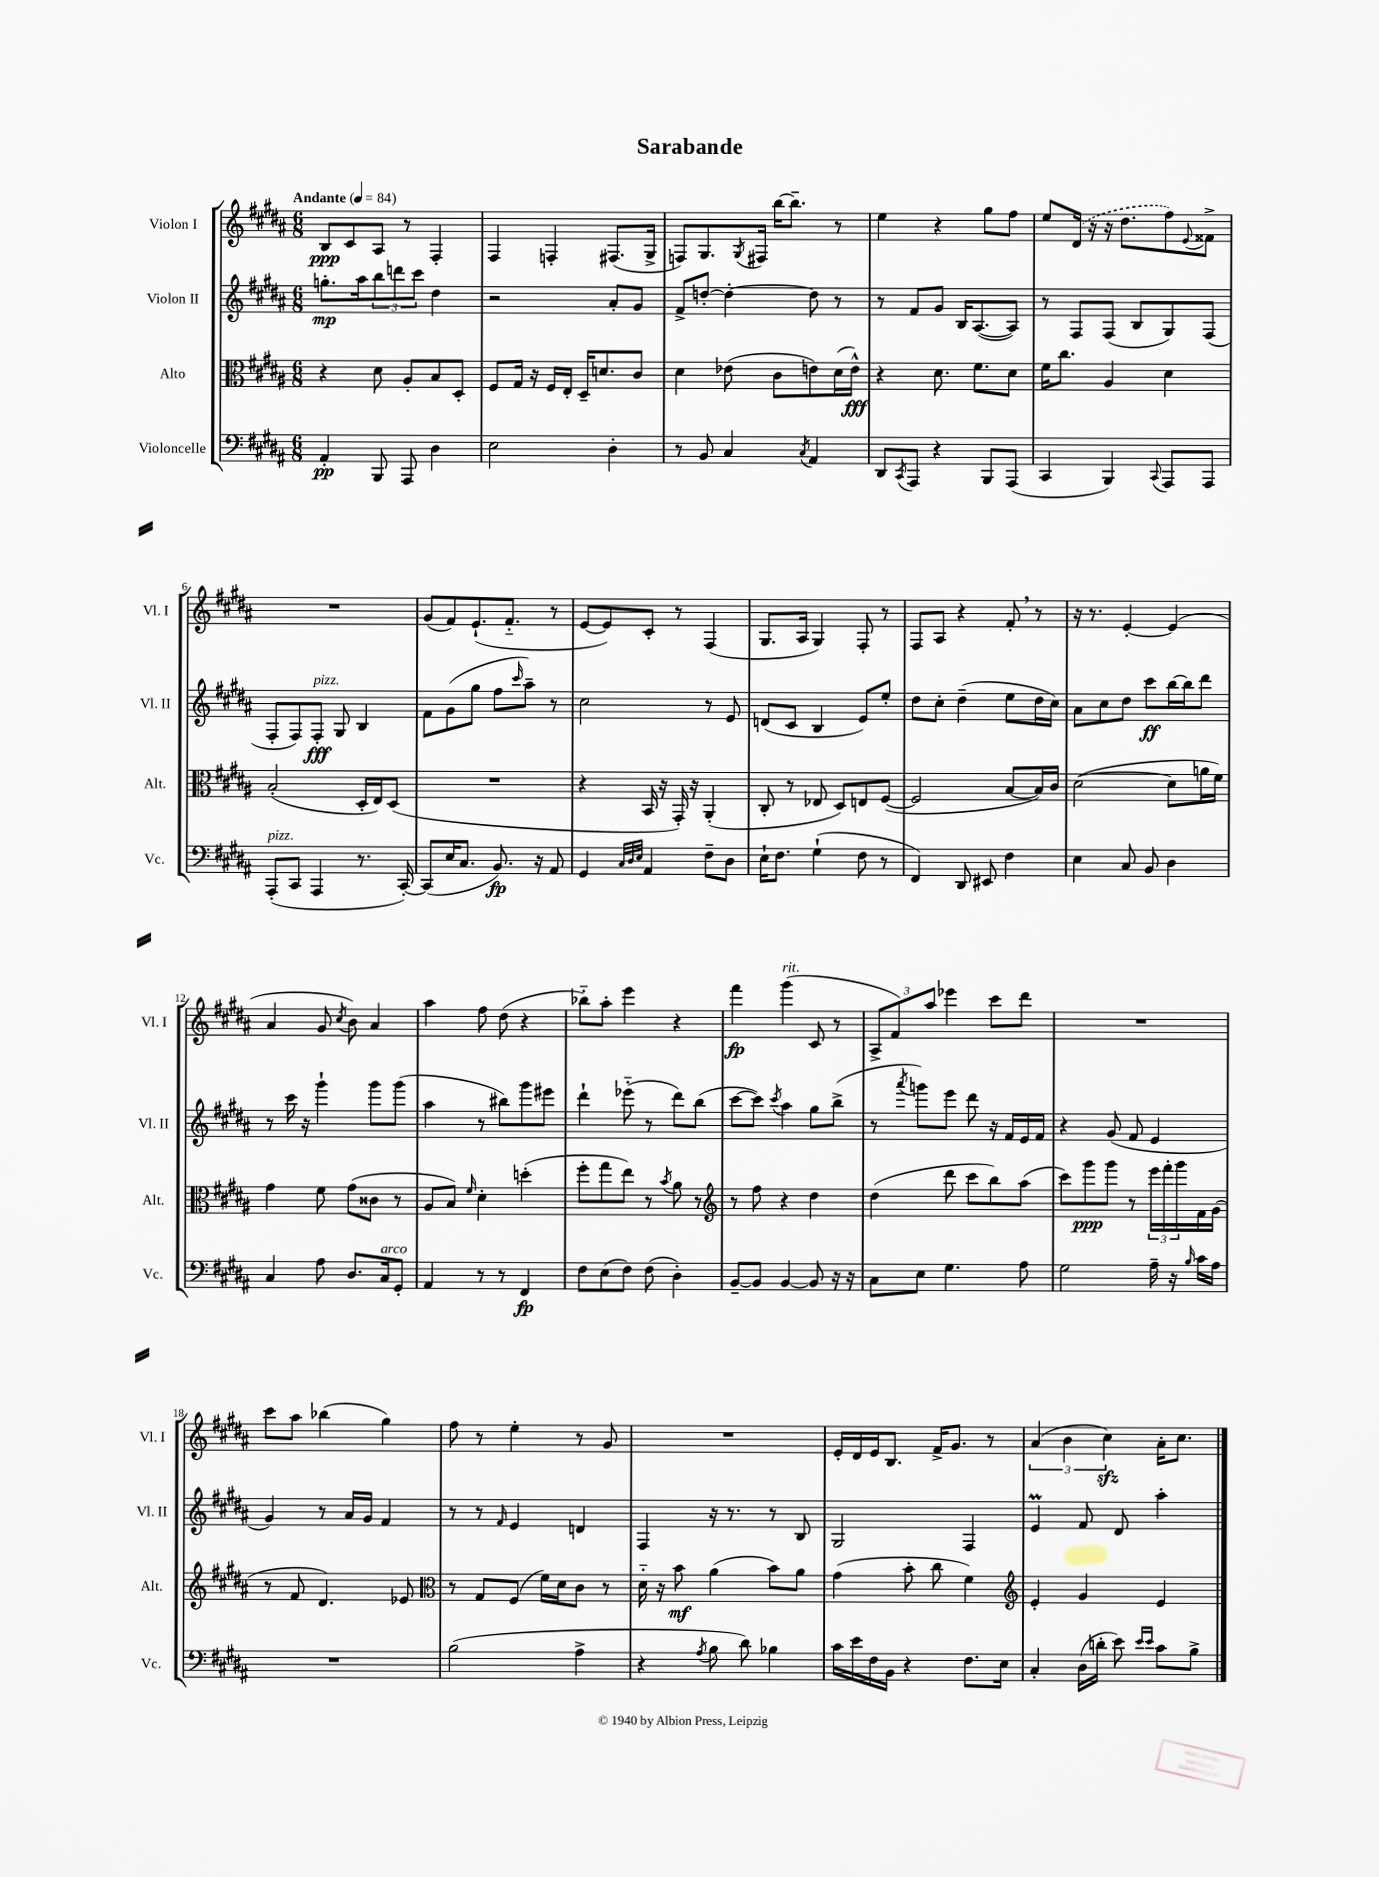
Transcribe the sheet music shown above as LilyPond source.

\header { title = "Sarabande" }
<<
\new StaffGroup <<
\new Staff = "s0" \with { instrumentName = "Violon I" shortInstrumentName = "Vl. I" } {
    \clef treble \key b \major \numericTimeSignature \time 6/8 \tempo "Andante" 4 = 84
    b8\ppp cis'8 ais8 r8 fis4-. |
    fis4 f4-. fis8.( gis16-> |
    f8) gis8. \acciaccatura { gis8 } fis16 b''16~ b''8.-- r8 |
    e''4 r4 gis''8 fis''8 |
    e''8 \once \slurDashed dis'16( r16 r16 dis''8. fis''8) \appoggiatura { e'8 } fisis'8-> |
    R2. |
    gis'8( fis'8) e'8.-!( fis'8.-_ r8 |
    e'8~ e'8) cis'8-. r8 fis4( |
    gis8. ais16 gis4) fis8-. r8 |
    fis8 ais8 r4 fis'8-. \breathe r8 |
    r16 r8. e'4~-. e'4( |
    ais'4 gis'8 \acciaccatura { cis''8 } b'8) ais'4 |
    ais''4 fis''8 dis''8( r4 |
    bes''8-_) ais''8-. e'''4 r4 |
    fis'''4\fp gis'''4^\markup { \italic "rit." }( cis'8 r8 |
    \tuplet 3/2 { ais8-> fis'8) ais''8 } ees'''4 cis'''8 dis'''8 |
    R2. |
    cis'''8 ais''8 bes''4( gis''4) |
    fis''8 r8 e''4-. r8 gis'8 |
    R2. |
    e'16-. dis'16 e'16 b8. fis'16-> gis'8. r8 |
    \tuplet 3/2 { ais'4( b'4 cis''4\sfz) } ais'16-. cis''8. \bar "|." |
}
\new Staff = "s1" \with { instrumentName = "Violon II" shortInstrumentName = "Vl. II" } {
    \clef treble \key b \major \numericTimeSignature \time 6/8
    g''8.-.\mp ais''16 \tuplet 3/2 { b''8 d'''8 cis'''8 } dis''4 |
    r2 ais'8-. gis'8 |
    fis'8-> d''8~-. d''4~-. d''8 r8 |
    r8 fis'8 gis'8 b16 ais8.~( ais8) |
    r8 fis8 fis8( b8 gis8) fis8( |
    fis8-. fis8) fis8-.\fff^\markup { \italic "pizz." } gis8 b4 |
    fis'8 gis'8( gis''8 fis''8 \grace { cis'''16 } ais''8--) r8 |
    cis''2 r8 e'8 |
    d'8( cis'8 b4 e'8) e''8-. |
    dis''8 cis''8-. dis''4--( e''8 dis''16 cis''16) |
    ais'8 cis''8 dis''8 cis'''8\ff b''16~ b''16 dis'''8 |
    r8 cis'''16 r16 gis'''4-! gis'''8 gis'''8( |
    ais''4 r8 bis''8) gis'''8 eis'''8 |
    dis'''4-! ees'''8-_( r8 dis'''8) b''8( |
    cis'''8~ cis'''8) \acciaccatura { cis'''8 } ais''4 gis''8 b''8->( |
    r8 \acciaccatura { ais'''8 } g'''8) e'''8 dis'''8 r16 fis'16 e'16 fis'16 |
    r4 gis'8( fis'8 e'4 |
    gis'4) r8 ais'16 gis'16 fis'4 |
    r8 r8 \grace { fis'16 } e'4 d'4 |
    fis4 r16 r8. r8 b8 |
    gis2 fis4 |
    e'4\prall fis'8 dis'8 ais''4-. \bar "|." |
}
\new Staff = "s2" \with { instrumentName = "Alto" shortInstrumentName = "Alt." } {
    \clef alto \key b \major \numericTimeSignature \time 6/8
    r4 dis'8 ais8-. b8 dis8-. |
    fis8 gis16 r16 fis16 e16-. dis16-- d'8. cis'8 |
    dis'4 ees'8( cis'8 e'8) dis'16( e'16-^\fff) |
    r4 dis'8. fis'8. dis'8 |
    fis'16 cis''8. ais4 dis'4 |
    b2-.( dis16-. e16) dis8( |
    R2. |
    r4 b,16 r16 gis,16-.) r16 ais,4-.( |
    cis8-. r8 ees8 dis8) e8 fis8~( |
    fis2 b8~ b16) cis'16 |
    dis'2~( dis'8 a'16 fis'16) |
    gis'4 fis'8 gis'8( cisis'8 r8 |
    ais8 b8) \grace { fis'16 } dis'4-. d''4-.( |
    fis''8-. gis''8 e''8) r8 \acciaccatura { b'8 } ais'8 r8 |
    \clef treble r8 fis''8 r4 dis''4 |
    dis''4( dis'''8 cis'''8 b''8) ais''8( |
    cis'''8) gis'''8\ppp gis'''8 r8 \tuplet 3/2 { e'''16 fis'''16-. gis'''16 } fis'16 gis'16( |
    r8 fis'8 dis'4.) ees'8 |
    \clef alto r8 gis8 fis8( fis'16) dis'16 cis'8 r8 |
    dis'16-_ r16 b'8\mf ais'4( b'8) ais'8 |
    gis'4( b'8-. cis''8 fis'4) |
    \clef treble e'4-. gis'4 e'4 \bar "|." |
}
\new Staff = "s3" \with { instrumentName = "Violoncelle" shortInstrumentName = "Vc." } {
    \clef bass \key b \major \numericTimeSignature \time 6/8
    ais,4-.\pp b,,8 ais,,8 dis4 |
    e2 dis4-. |
    r8 b,8 cis4 \acciaccatura { cis8 } ais,4 |
    dis,8 \acciaccatura { cis,8 } ais,,8 r4 b,,8 ais,,8( |
    cis,4 b,,4) \appoggiatura { cis,8 } ais,,8 ais,,8 |
    ais,,8-.^\markup { \italic "pizz." }( cis,8 ais,,4 r8. cis,16~-.) |
    cis,8( e16 cis8. b,8.\fp) r16 ais,8 |
    gis,4 \grace { cis32 dis32 e32 } ais,4 fis8-- dis8 |
    e16-! fis8. gis4-!( fis8 r8 |
    fis,4) dis,8 eis,8 fis4 |
    e4 cis8 b,8 dis4 |
    cis4 ais8 dis8. cis16^\markup { \italic "arco" } gis,8-. |
    ais,4 r8 r8 fis,4\fp |
    fis8 e8( fis8) fis8( dis4-.) |
    b,8~-- b,8 b,4~ b,8 r16 r16 |
    cis8 e8 gis4. ais8 |
    gis2 ais16-- r16 \grace { b16 } cis'16 ais16 |
    R2. |
    b2( ais4-> |
    r4 \acciaccatura { ais8 } b8 dis'8) bes4 |
    cis'16 e'16 fis16 b,16 r4 fis8. e16 |
    cis4-. dis16( d'16-. e'8) \grace { e'16 e'16 } cis'8 b8-> \bar "|." |
}
>>
>>
